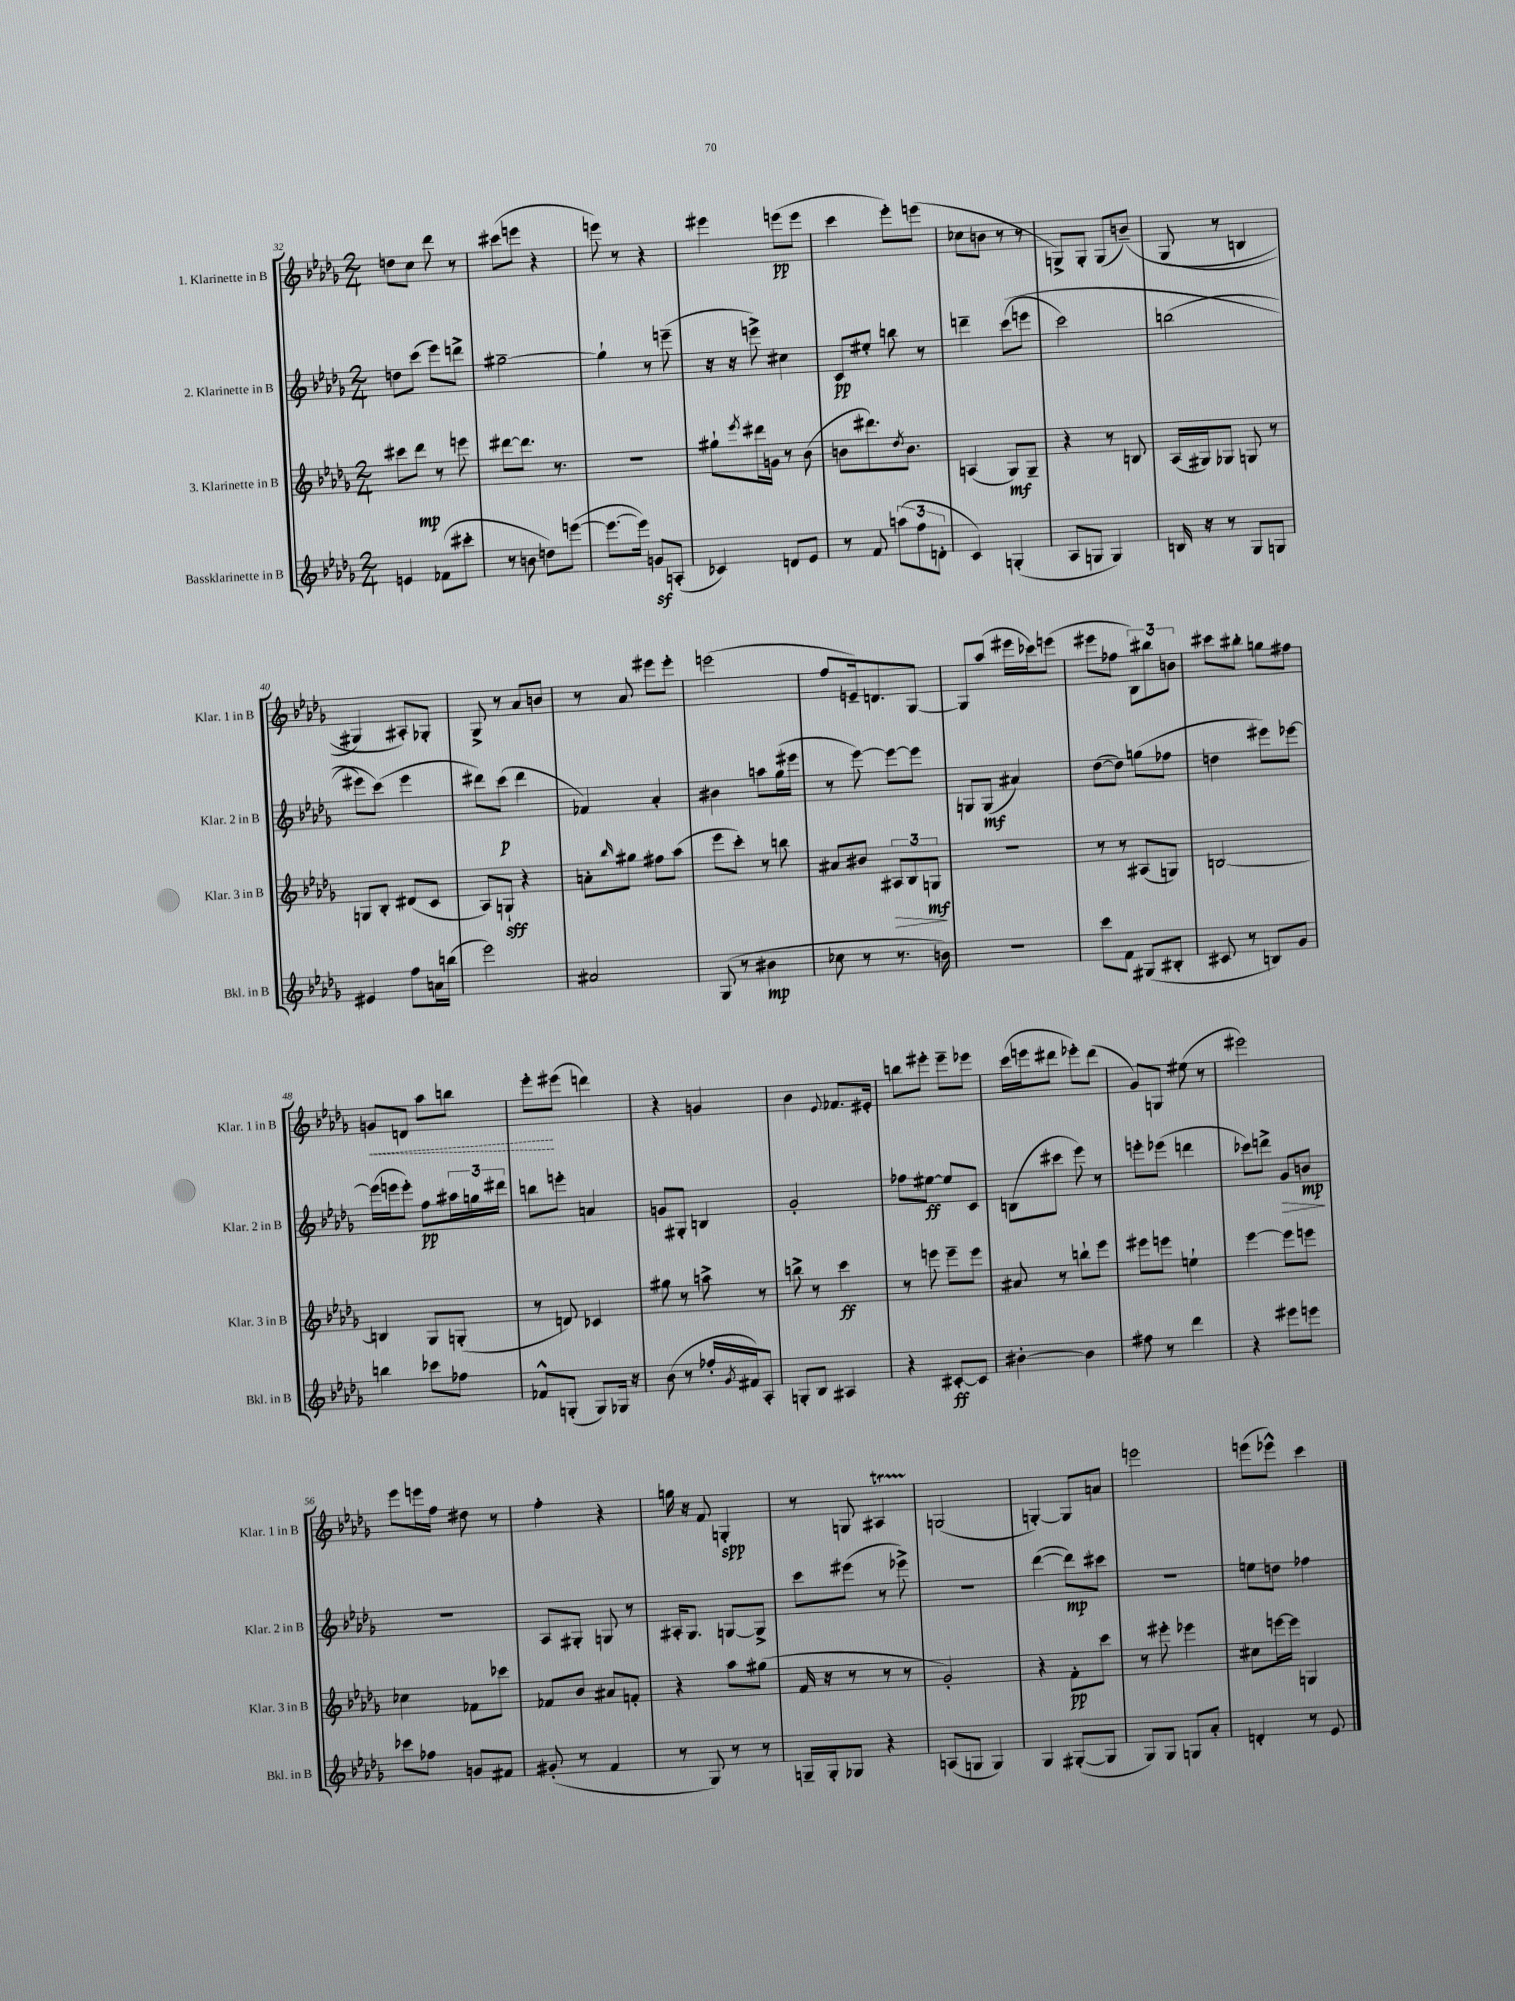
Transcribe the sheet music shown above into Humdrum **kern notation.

**kern	**kern	**kern	**kern
*staff4	*staff3	*staff2	*staff1
*clefG2	*clefG2	*clefG2	*clefG2
*k[b-e-a-d-g-]	*k[b-e-a-d-g-]	*k[b-e-a-d-g-]	*k[b-e-a-d-g-]
*M2/4	*M2/4	*M2/4	*M2/4
4e	8ccc#	8dd	8dd
.	8ddd-	(8ccc	8cc
(8f-	8r	8eee-)	8ddd-
8ccc#'	8eee	8ddd^	8r
=	=	=	=
8r	[8ddd#	[2gg#~	(8ccc#
8b	8.ddd#]	.	8eee
8dd)	.	.	4r
.	8.r	.	.
([8eee	.	.	.
=	=	=	=
8.eee_	2r	4gg#`]	8eee)
.	.	.	8r
16eee])	.	.	.
8g	.	8r	4r
(8A'	.	(8eee~	.
=	=	=	=
4c-)	8gg#`	16r	4eee#
.	.	16r	.
.	8qeee-	.	.
.	16ddd#	8eee^)	.
.	16g	.	.
8d	8r	4cc#	(8eee
8e-	(8b-	.	8eee
=	=	=	=
8r	8b	8c	4ccc
8f	8.ddd#)	8ee#'	.
(12aa	.	8bb	8eee-')
.	8qdd-	.	.
.	8.b	.	.
12ff	.	.	.
.	.	8r	(8eee
12d'	.	.	.
=	=	=	=
4c)	(4A	4ddd~	8cc-
.	.	.	8b
(4G'	8G-)	&((8ccc	8r
.	8G-~	8eee	8r
=	=	=	=
8A-	4r	2ccc)	8G^)
8G	.	.	8G'
4G)	8r	.	(8G
.	8B	.	&(8b~)
=	=	=	=
16B	(16A-	(2bb	(8G-
16r	16G#)	.	.
8r	8G-	.	8r
8G-	8G	.	4B
8G	8r	.	.
=	=	=	=
4e#	8G	8eee#)	4G#)
.	8B-'	(8ccc&)	.
8ff	(8d#	4eee#	8A#'&)
16a	8c	.	8G-'
(16bb	.	.	.
=	=	=	=
2eee-)	8A-)	8ddd#)	8G-^
.	8G`	(8ccc	8r
.	4r	4ddd#	8a-
.	.	.	8b
=	=	=	=
2a#	8a'	4f-)	8r
.	16qqbb-	.	.
.	8gg#	.	8a-
.	8ff#	4a-'	8eee#
.	(8aa-	.	8eee#'
=	=	=	=
(8G-	8eee-	4b#	(2eee
8r	8ccc')	.	.
4b#	8r	8aa	.
.	8bb	(16gg-	.
.	.	16eee#	.
=	=	=	=
8cc-	8a#	8r	8ff
8r	8b#	[8eee-)	16e~)
.	.	.	8.d
8.r	12A#	8eee-_	.
.	12B-	.	.
.	.	8eee-]	[8G-
.	12G	.	.
16b)	.	.	.
=	=	=	=
2r	2r	8G	8G-]
.	.	(8G	(8aa-
.	.	4a#)	16eee#
.	.	.	16ccc-)
.	.	.	(8eee
=	=	=	=
8ccc	8r	([8dd-	8eee#
8f	8r	8dd-])	8ff-
(8G#	(8A#	(8gg	12B-)
.	.	.	12bb#
8B#'	8G)	8ff-	.
.	.	.	12b
=	=	=	=
8c#	[2B	4dd	8ccc#
8r	.	.	8bb#'
8B)	.	8eee#)	8gg
8g-	.	[8eee-	8ff#
=	=	=	=
4bb	4B]	(16eee-]	8g
.	.	16eee	.
.	.	8eee')	8d
8ccc-	8G-	8ff	8aa-
8ff-	(8G'	24aa#	8bb
.	.	24gg	.
.	.	24ddd#	.
=	=	=	=
8f-^^	8r	8bb	8eee-'
(8G'	8d)	8eee'	(8eee#
8G)	4c-	4a	4ddd)
16G-	.	.	.
16r	.	.	.
=	=	=	=
(8b-	8gg#	8g	4r
8r	8r	8G#'	.
16ff-'	8aa^	4B	4g
8qg-	.	.	.
16f#)	.	.	.
8A-'	8r	.	.
=	=	=	=
8G'	8bb^	2g-'	4b-
8B-	8r	.	.
.	.	.	8qqe-
4A#	4ccc	.	8.f-
.	.	.	16e#'
=	=	=	=
4r	8r	8ff-	8bb
.	8eee	[8ee#	8eee#'
[8c#'	8eee~	8ee#]	8eee#~
8c#]	8eee	8c	8eee-
=	=	=	=
[4b#'	8a#	(8B	(16ccc
.	.	.	16eee
.	8r	8ccc#	8ddd#
4b#]	8bb`	8eee-)	8eee-')
.	8eee-	8r	(8ddd#
=	=	=	=
8ff#	8eee#	8eee'	8g-)
8r	8eee	(8eee-	8G
4ddd-	4ee`	4ddd	(8ee#
.	.	.	8r
=	=	=	=
4r	[4eee-	8ccc-)	2eee#)
.	.	8ddd^	.
8eee#	8eee-]	8g-	.
8eee	8eee	8b	.
=	=	=	=
8ccc-	4cc-	2r	8eee-
8ff-	.	.	16eee
.	.	.	16ff
8g	8f-	.	8dd#
8f#	8ccc-	.	8r
=	=	=	=
(8g#'	8f-	8A-	4ff'
8r	8b-	8G#'	.
4f	8a#	8G	4r
.	8f'	8r	.
=	=	=	=
8r	4r	16A#'	16gg
.	.	8.G-	16r
8G-)	.	.	8f
8r	8aa-	[8G	4G'
8r	(8gg#	8G^]	.
=	=	=	=
16G~	16f	8ccc	8r
16G'	16r	.	.
8G-	8r	(8eee#	8G
4r	8r	8r	4A#
.	8r	8eee-^)	.
=	=	=	=
(8A	2g-')	2r	(2G
8G	.	.	.
4G)	.	.	.
=	=	=	=
4G-	4r	([4ddd-	[4G')
([8G#'	8f'	8ddd-])	8G]
8G#]	8ccc	8ccc#	8a
=	=	=	=
8G-)	8r	2r	2eee
8G-	8eee#'	.	.
8G	4eee-	.	.
8a-'	.	.	.
=	=	=	=
4d'	8cc#	8ee	(8eee
.	[16eee	8dd	8eee-^^)
.	16eee]	.	.
8r	4G	4ff-	4ccc
8e-	.	.	.
==	==	==	==
*-	*-	*-	*-
